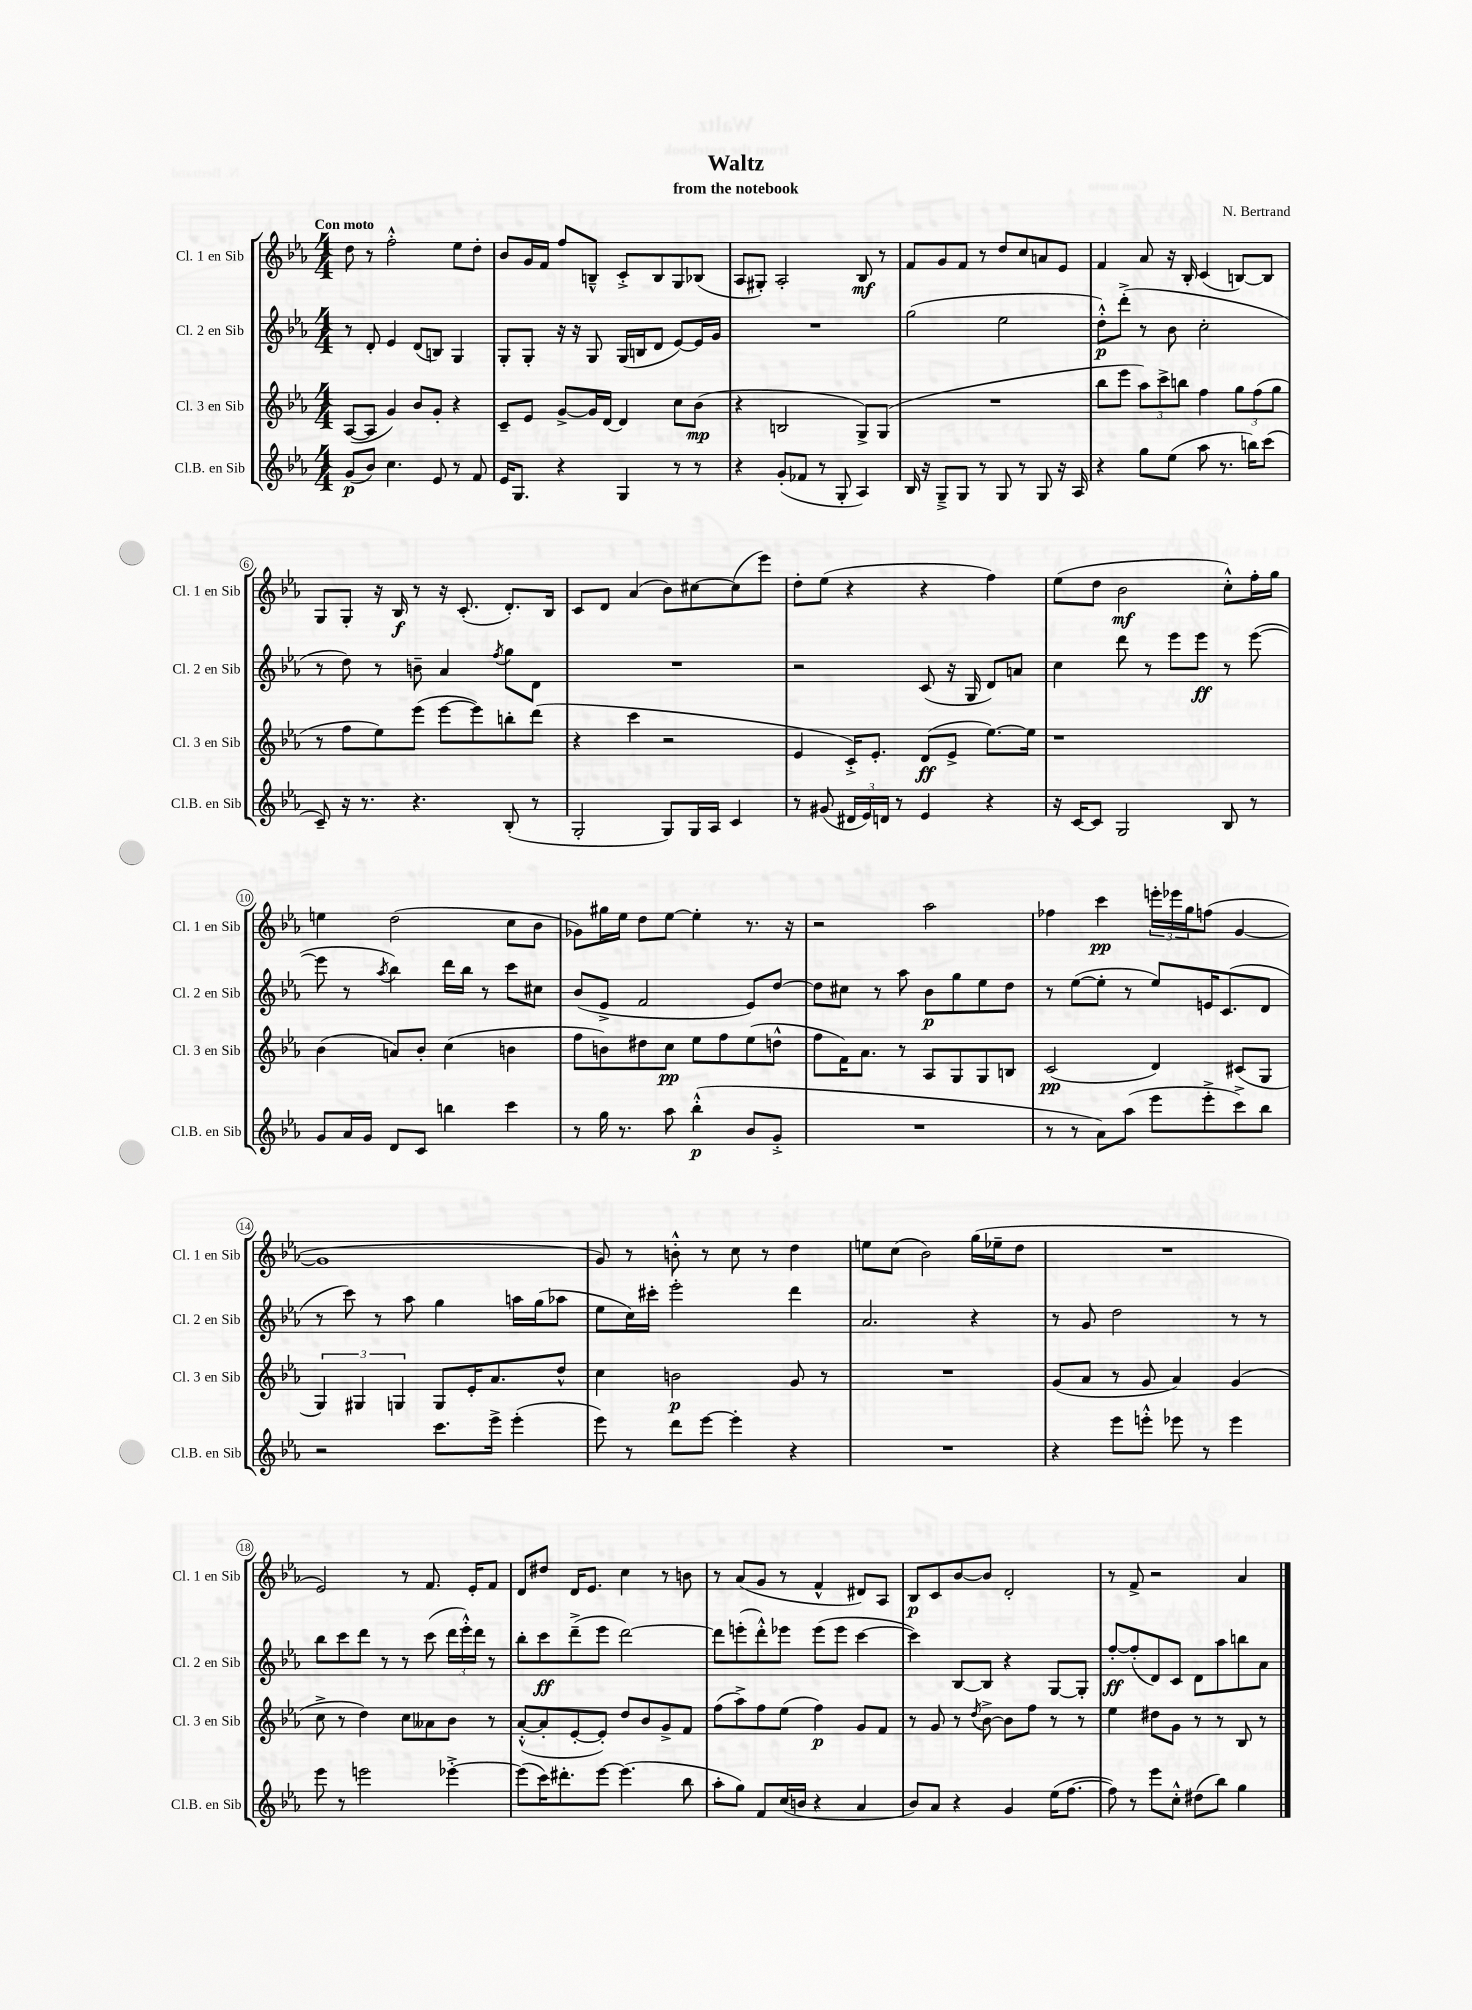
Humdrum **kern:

**kern	**kern	**kern	**kern
*staff4	*staff3	*staff2	*staff1
*clefG2	*clefG2	*clefG2	*clefG2
*k[b-e-a-]	*k[b-e-a-]	*k[b-e-a-]	*k[b-e-a-]
*M4/4	*M4/4	*M4/4	*M4/4
(8g	([8A-	8r	8dd
8b-)	8A-]	8d'	8r
4.cc	4g)	4e-	2ff'^^
.	8b-	(8d	.
8e-	8g'	8B)	.
8r	4r	4G	8ee-
8f	.	.	8dd'
=	=	=	=
16e-	8c~	8G'	8b-
8.G	.	.	.
.	8e-	8G'	16g
.	.	.	16f
4r	[8g^	16r	8ff
.	.	16r	.
.	16g]	8G	8B~^^
.	[16d	.	.
4G	4d]	(16G	8c'^
.	.	16B	.
.	.	8d	8B
8r	8cc	[8e-)	8G
8r	(8b-	16e-]	(8B-
.	.	16g	.
=	=	=	=
4r	4r	1r	8A-
.	.	.	8G#')
(8g'	2B	.	2A-'
8f-	.	.	.
8r	.	.	.
8G'	.	.	.
4A-)	8G^)	.	8B-
.	(8G	.	8r
=	=	=	=
16B-	1r	(2gg	8f
16r	.	.	.
8G~^	.	.	8g
8G	.	.	8f
8r	.	.	8r
8G	.	2ee-	8dd
8r	.	.	8cc
8G	.	.	8a
16r	.	.	8e-
16A-	.	.	.
=	=	=	=
4r	8bb-	8dd'^^)	4f
.	8eee-	(8ddd'^	.
8gg	12aa-)	8r	8a-
.	12ccc^	.	.
(8ee-	.	8b-	16r
.	12bb	.	.
.	.	.	16B-'
8aa-	4ff	2cc'	(4c
8.r	.	.	.
.	12gg	.	[8B)
16bb)	.	.	.
.	(12ff	.	.
(8ccc	.	.	8B]
.	12gg	.	.
=	=	=	=
8c~)	8r	8r	8G
16r	8ff	8dd)	8G'
8.r	.	.	.
.	8ee-)	8r	16r
.	.	.	16B-
4.r	(8eee-	8b~	8r
.	[8eee-	4a-	16r
.	.	.	(8.c'
.	8eee-])	.	.
.	.	8qff	.
(8B-'	8bb'	8gg	8.d')
8r	(8ddd	8d	.
.	.	.	16B-
=	=	=	=
2G'	4r	1r	8c
.	.	.	8d
.	4ccc	.	(4a-
8G)	2r	.	8b-)
16G	.	.	[8cc#
16A-	.	.	.
4c	.	.	(8cc#]
.	.	.	8eee-)
=	=	=	=
8r	4e-	2r	8dd'
(8g#	.	.	(8ee-
24d#	16c'^)	.	4r
24e-)	.	.	.
.	8.e-'	.	.
24d	.	.	.
8r	.	.	.
4e-	(8d	(8c	4r
.	8e-^	16r	.
.	.	16G	.
4r	[8.ee-)	8d)	4ff)
.	.	8a	.
.	16ee-]	.	.
=	=	=	=
16r	1r	4cc	(8ee-
[16c	.	.	.
8c]	.	.	8dd
2G	.	8ddd	2b-
.	.	8r	.
.	.	8eee-	.
.	.	8eee-	.
8B-	.	8r	8cc'^^)
8r	.	([8eee-	16ff'
.	.	.	16gg
=	=	=	=
8g	(4b-	8eee-]	4ee
16a-	.	8r	.
16g	.	.	.
.	.	8qaa-	.
8d	8a)	4bb-)	(2dd
8c	8b-'	.	.
4bb	(4cc	16ddd	.
.	.	16bb-	.
.	.	8r	.
4ccc	4b	8ccc	8cc
.	.	8cc#	8b-
=	=	=	=
8r	8ff	(8b-	8g-)
16gg	8b)	8e-^	16gg#
8.r	.	.	16ee-
.	8dd#	2f	8dd
8aa-	8cc	.	[8ee-
(4bb-'^^	8ee-	.	4ee-']
.	8ff	.	.
8b-	(8ee-	8e-)	8.r
8g'^	8dd^^	[8dd	.
.	.	.	16r
=	=	=	=
1r	8ff	8dd]	2r
.	16f)	8cc#	.
.	8.a-	.	.
.	.	8r	.
.	8r	8aa-	.
.	8A-	8b-	2aa-
.	8G	8gg	.
.	8G	8ee-	.
.	8B	8dd	.
=	=	=	=
8r	(2c	8r	4ff-
8r	.	([8ee-	.
8a-)	.	8ee-']	4ccc
(8aa-	.	8r	.
8eee-	4d)	8ee-)	24eee'
.	.	.	24eee-
.	.	.	24gg
8eee-'^	.	16e	(8ff
.	.	(8.c	.
8ccc^)	(8c#	.	[4g
8bb-	8G	8d	.
=	=	=	=
2r	6G)	8r	1g]
.	.	8ccc)	.
.	6G#	.	.
.	.	8r	.
.	6G	.	.
.	.	8aa-	.
8.ccc	8G	4gg	.
.	16e-'	.	.
16eee-^	8.a-	.	.
(4eee-'	.	16aa	.
.	.	(16gg	.
.	8dd^^	8aa-	.
=	=	=	=
8eee-)	4cc	8ee-	8g)
8r	.	16cc)	8r
.	.	16ccc#'	.
8ddd	2b	2eee-'	8b'^^
[8eee-	.	.	8r
4eee-']	.	.	8cc
.	.	.	8r
4r	8g	4ddd	4dd
.	8r	.	.
=	=	=	=
1r	1r	2.a-	8ee
.	.	.	(8cc
.	.	.	2b-)
.	.	4r	(16gg
.	.	.	16ee-~
.	.	.	8dd
=	=	=	=
4r	(8g	8r	1r
.	8a-	8g	.
8eee-	8r	2dd	.
8eee'^^	8g	.	.
8eee-	4a-)	.	.
8r	.	.	.
4eee-	(4g	8r	.
.	.	8r	.
=	=	=	=
8eee-	8cc^	8bb-	2e-)
8r	8r	8ccc	.
2eee	4dd)	8ddd	.
.	.	8r	.
.	8cc	8r	8r
.	8a--	(8ccc	8.f
[4eee-'^	8b-	24ddd	.
.	.	24eee-'^^)	.
.	.	.	16e-'
.	.	24ddd	.
.	8r	8r	8f
=	=	=	=
(8eee-]	([8a-'^^	8bb-'	8d
16ccc)	8a-']	8ccc	8dd#
8.ddd#'	.	.	.
.	[8e-'	(8ddd~^	16d
.	.	.	8.e-
[8eee-	8e-'])	8eee-	.
(4.eee-]	8dd	[2ddd)	4cc
.	8b-	.	.
.	8g^	.	8r
8bb-	8f	.	8b
=	=	=	=
8aa-'	(8ff	8ddd]	8r
8gg)	8aa-^)	(8eee'	(8a-
8f	8ff	8ddd'^^)	8g
(16cc	(8ee-	8eee-	8r
16b	.	.	.
4r	4ff)	(8eee-	4f^^
.	.	8eee-	.
4a-	8g	[4ccc	8d#)
.	8f	.	8A-
=	=	=	=
8b-)	8r	4ccc])	8B-
8a-	8g	.	8c
4r	8r	[8B-	[8b-
.	8qdd	.	.
.	[8b-^	8B-]	8b-]
4g	8b-]	4r	2d'
.	8ff	.	.
(16ee-	8r	[8G	.
[8.ff	.	.	.
.	8r	8G']	.
=	=	=	=
8ff])	4ee-	[8ff'	8r
8r	.	(8ff']	8f^
8eee-	8dd#	8d)	2r
8cc'^^	8g	8c	.
(8dd#	8r	8d	.
8bb-)	8r	8aa-	.
4gg	8B-	8bb	4a-
.	8r	8a-	.
==	==	==	==
*-	*-	*-	*-
